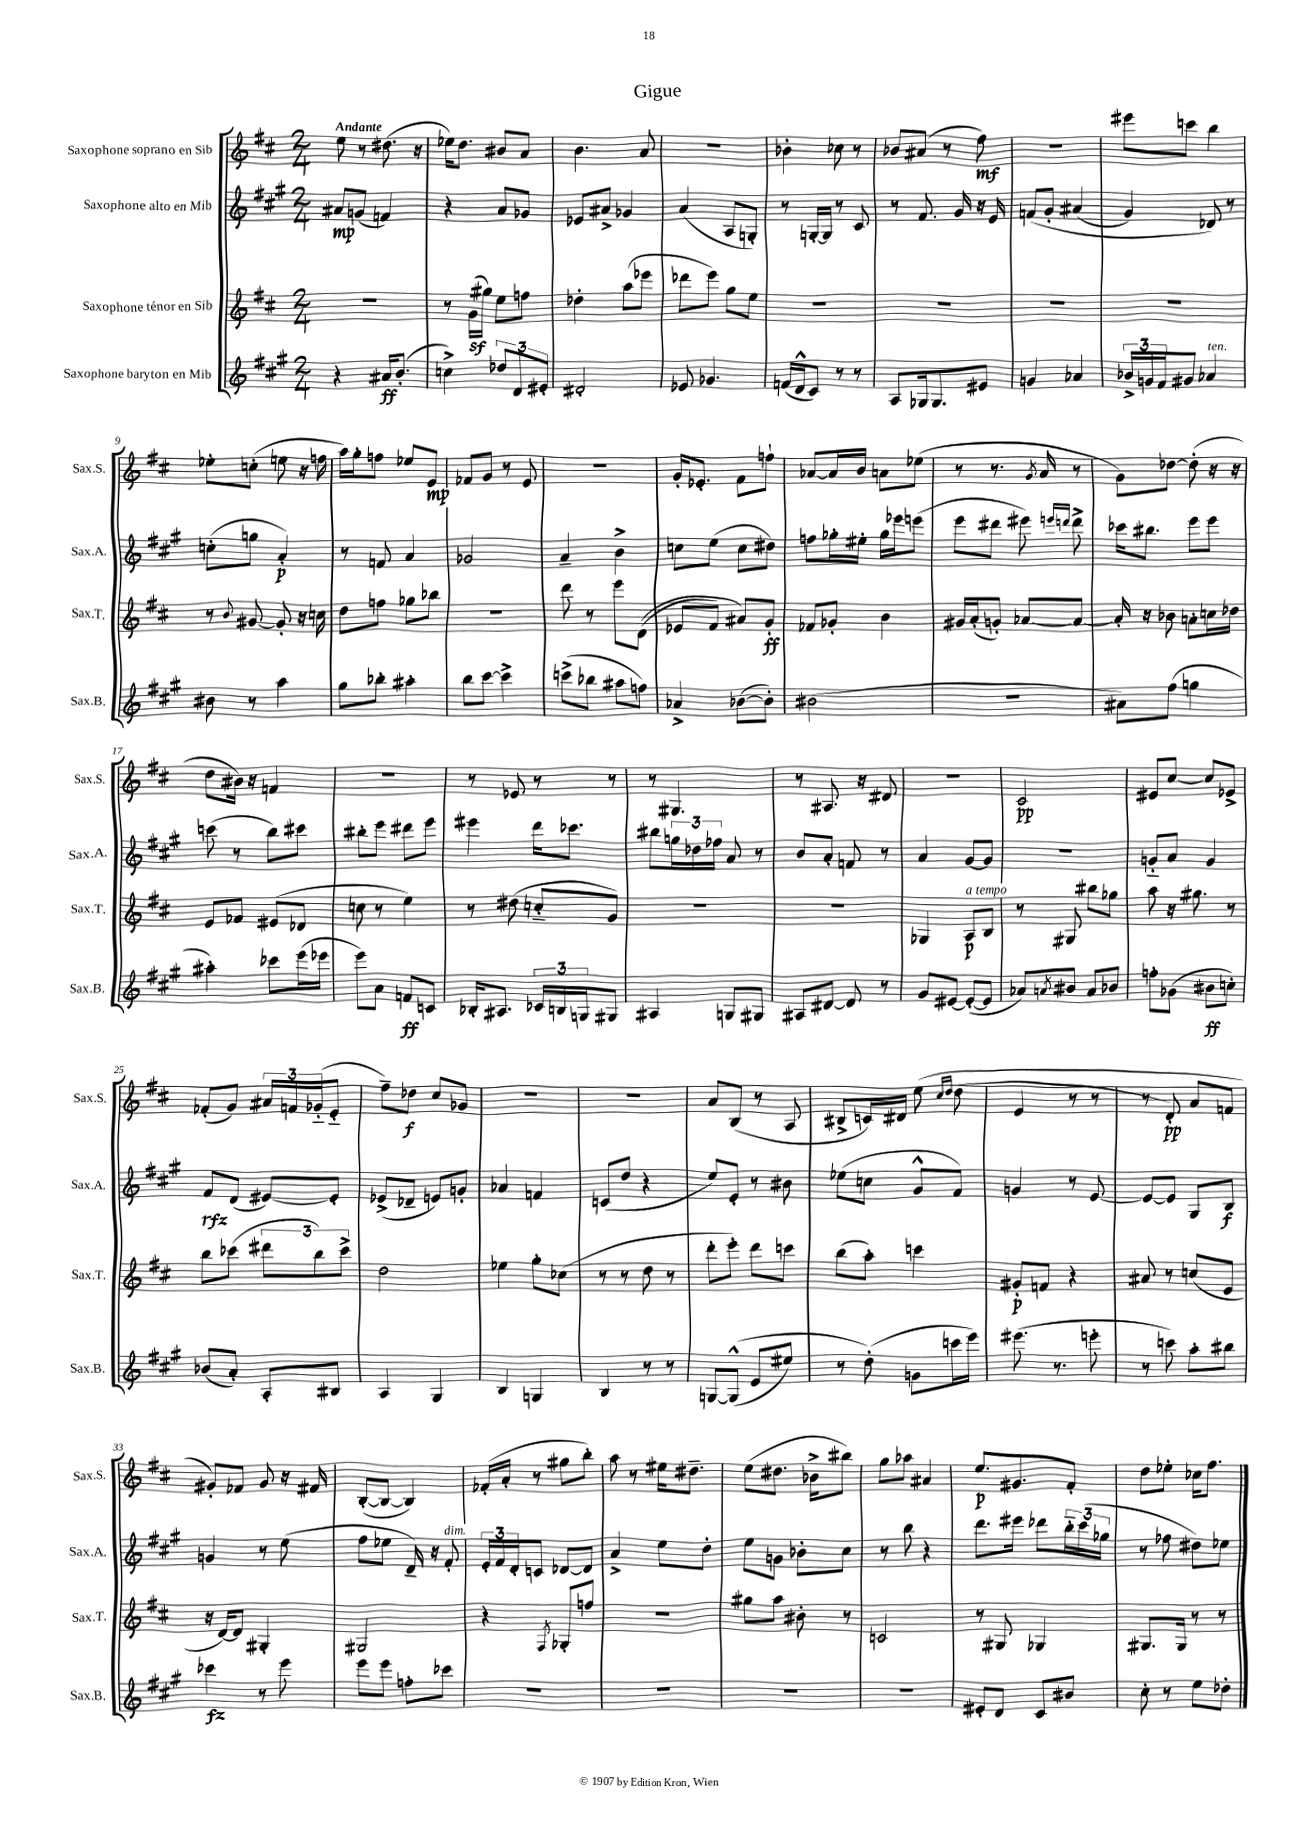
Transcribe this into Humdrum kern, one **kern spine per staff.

**kern	**kern	**kern	**kern
*staff4	*staff3	*staff2	*staff1
*clefG2	*clefG2	*clefG2	*clefG2
*k[f#c#g#]	*k[f#c#]	*k[f#c#g#]	*k[f#c#]
*M2/4	*M2/4	*M2/4	*M2/4
4r	2r	8a#	8ee
.	.	(8g	8r
16a#	.	4f)	(8.dd#
(8.b'	.	.	.
.	.	.	16r
=	=	=	=
4cc^)	8r	4r	16ee-)
.	.	.	8.dd
.	(16g	.	.
.	16gg#)	.	.
12dd-	8ee	8a	8b#
12d	.	.	.
.	8ff	8g-	8a
12e#'	.	.	.
=	=	=	=
2d#'	4dd-'	8e-	4.b
.	.	8a#^	.
.	(8aa	4g-	.
.	8eee-	.	8a
=	=	=	=
8e-	8ddd-	(4a	2r
4.g-	8eee)	.	.
.	8gg	8A	.
.	8ee	8G')	.
=	=	=	=
(16f	2r	8r	4b-'
16d^^	.	.	.
8c#)	.	[16G'	.
.	.	16G]	.
8r	.	8r	8cc-
8r	.	8c#	8r
=	=	=	=
8A	2r	8r	8b-
16G-	.	8.f#	(8a#
8.G-	.	.	.
.	.	.	8r
.	.	16g#	.
8e#	.	16r	8ff#)
.	.	16e	.
=	=	=	=
4g	2r	&(8f	2r
.	.	8g#'	.
4a-	.	(4a#	.
=	=	=	=
24b-^	2r	4g#)	8eee#
24g	.	.	.
24f#	.	.	.
8g#	.	.	8ccc
4a-	.	8d-&)	4bb
.	.	8r	.
=	=	=	=
8b#	8r	(8cc'	8ee-'
.	8qqb	.	.
8r	[8g#	8gg	(8cc'
4aa	8g#']	4a')	8ee
.	16r	.	16r
.	16cc	.	16ff
=	=	=	=
8gg#	8dd	8r	16aa)
.	.	.	16gg'
8bb-'	8ff	8f	8ff
4aa#'	8gg-	4a	8ee-
.	8bb-	.	8e
=	=	=	=
8bb	2r	2g-	8f-
[8ccc#	.	.	8g
4ccc#^]	.	.	8r
.	.	.	8e
=	=	=	=
(8ccc^	8ddd	4a~	2r
8bb-	8r	.	.
8aa#	8eee	4b^	.
8ff)	&((8d	.	.
=	=	=	=
4a-^	8e-	8cc	16g'
.	.	.	8.e-'
.	8f#)	(8ee	.
([8b-	8a#&)	8cc	8f#
8b-'])	8g'	8dd#)	8ff`
=	=	=	=
(2b#	8f-	8ff	[8a-
.	8g-'	16gg-'	16a-]
.	.	16ee#'	16b
.	4b	16gg-	8a
.	.	16eee-	.
.	.	(8eee	(8ee-
=	=	=	=
2r	16g#	8eee	8r
.	(16a'	.	.
.	8g')	8ddd#	8.r
.	[8a-	8eee#)	.
.	.	.	8qg
.	.	.	16a
.	.	16qqeee	.
.	.	16qqddd	.
.	8a-_	8ddd^	8r
=	=	=	=
8a#)	16a-']	16ccc-	8g)
.	16r	8.bb#	.
(8ff#	8b-	.	[8dd-
4gg	8a'	8eee	(8dd-']
.	16cc	8eee	16r
.	16dd-	.	16r
=	=	=	=
4aa#')	8e	(8ccc	8dd
.	8f-	8r	16b#)
.	.	.	16r
8ccc-	(8e#	8bb)	4f
(16eee	8d-	8ccc#	.
16eee-	.	.	.
=	=	=	=
8eee)	8cc	8bb#'	2r
8a	8r	8eee	.
8f	4ee)	8ddd#	.
8c	.	8eee	.
=	=	=	=
16B-'	8r	4eee#	8r
8.A#	.	.	.
.	(8dd#	.	8e-
24c-	8cc'~	16ddd	8r
24B	.	.	.
.	.	8.ccc-	.
24G	.	.	.
8G#	8g)	.	8r
=	=	=	=
4A#	2r	8bb#	8r
.	.	24gg	4.G#
.	.	24dd-	.
.	.	24ff-	.
8G	.	8a	.
8G#	.	8r	.
=	=	=	=
8A#	2r	8b	8r
[8d#	.	8a'	8.A#
8d#]	.	8f	.
.	.	.	16r
8r	.	8r	8d#
=	=	=	=
8g#	4G-	4a	2r
[8e#	.	.	.
(8e#'_	8A	[8g#	.
8e#]	8B	8g#]	.
=	=	=	=
8a-)	8r	2r	2c#
8qa	.	.	.
8b#	8G#	.	.
8a	8bb#	.	.
8b-	8gg-	.	.
=	=	=	=
8ff'	8aa	8g'~	8e#
(8g-	16r	8a	[8cc#
.	8.gg#	.	.
8b#	.	4g	8cc#]
8cc')	8r	.	8e-^
=	=	=	=
(8b-	8bb	8f#	(8f-'
8a')	(8ccc-	(8d	8g)
8A'	12ddd#	[8e#)	24a#
.	.	.	24f
.	12bb)	.	(24g-'~
8B#	.	8e#']	8e'~
.	12ccc-^	.	.
=	=	=	=
4A	2dd	(8e-^	8ff#~)
.	.	8d-~	8dd-
4G#	.	8e)	8cc#
.	.	8g'	8g-
=	=	=	=
4B	4ee-	4a-	2r
4G	8gg'	4f	.
.	(8cc-	.	.
=	=	=	=
4B	8r	(8c	2r
.	8r	8dd	.
8r	8dd	4r	.
8r	8r	.	.
=	=	=	=
[8G	8ddd'	8ee)	8a
&((8G^^]	8eee')	8e'	(8B
8e	8ddd	8r	8r
8ee#)	8ccc	8b#	8A
=	=	=	=
8r	(8bb	(8ee-	8B#^
(8dd'&)	8aa')	8cc	16c)
.	.	.	16d#
8g	4ccc	8g#^^	&(8ee
.	.	.	16qqcc#
.	.	.	16qqdd
16ccc	.	8f#)	(8dd
16eee)	.	.	.
=	=	=	=
(8.eee#	8g#'	4g	4e
.	8f	.	.
8.r	.	.	.
.	4r	8r	8r
8eee'	.	[8e	8r
=	=	=	=
8r	8a#	8e_	8r
8ccc)	8r	8e]	8d')
8aa'	(8cc	8G#	8a
8bb#	8e	8B	8f
=	=	=	=
4ccc-	16r	4g	8g#'&)
.	[16d)	.	.
.	8d]	.	8f-
8r	4G#'	8r	8g#
8eee	.	(8ee	16r
.	.	.	16f#
=	=	=	=
8eee	2G#	8ff#	([8B'
8eee	.	8ee-	8B_
8ff'	.	16d~)	4B])
.	.	16r	.
8ccc-	.	8f#'	.
=	=	=	=
2r	4r	24e'	(16f-'
.	.	24f#	.
.	.	.	16a'
.	.	24d'	.
.	.	8c	8r
.	8qF#	.	.
.	8G-'	[8d-	8gg#
.	8ff	8d-]	8bb')
=	=	=	=
2r	2r	4a^	8aa
.	.	.	8r
.	.	8ee	16ee#
.	.	.	8.dd#~
.	.	8dd'	.
=	=	=	=
2r	8gg#	8ee	(8ee
.	8aa	8g	8.dd#
.	8b#'	8b-'	.
.	.	.	16b-^
.	8r	8cc#	8bb#)
=	=	=	=
2r	2c	8r	8gg
.	.	8bb	8aa-
.	.	4r	4a#
=	=	=	=
8e#'	8r	8.ddd	8.ee
8d	8G#	.	.
.	.	16eee#	8.g#
8c#	4G-	8ddd-	.
8b#	.	24bb'~	8f#'
.	.	(24ccc#	.
.	.	24gg-	.
=	=	=	=
8cc#'	8.G#	8r	8dd
8r	.	8ff-	8ee-'
.	16G#	.	.
8ee	8r	8dd#)	16cc-
.	.	.	8.ff#
8dd-'	8r	8ee-	.
==	==	==	==
*-	*-	*-	*-
